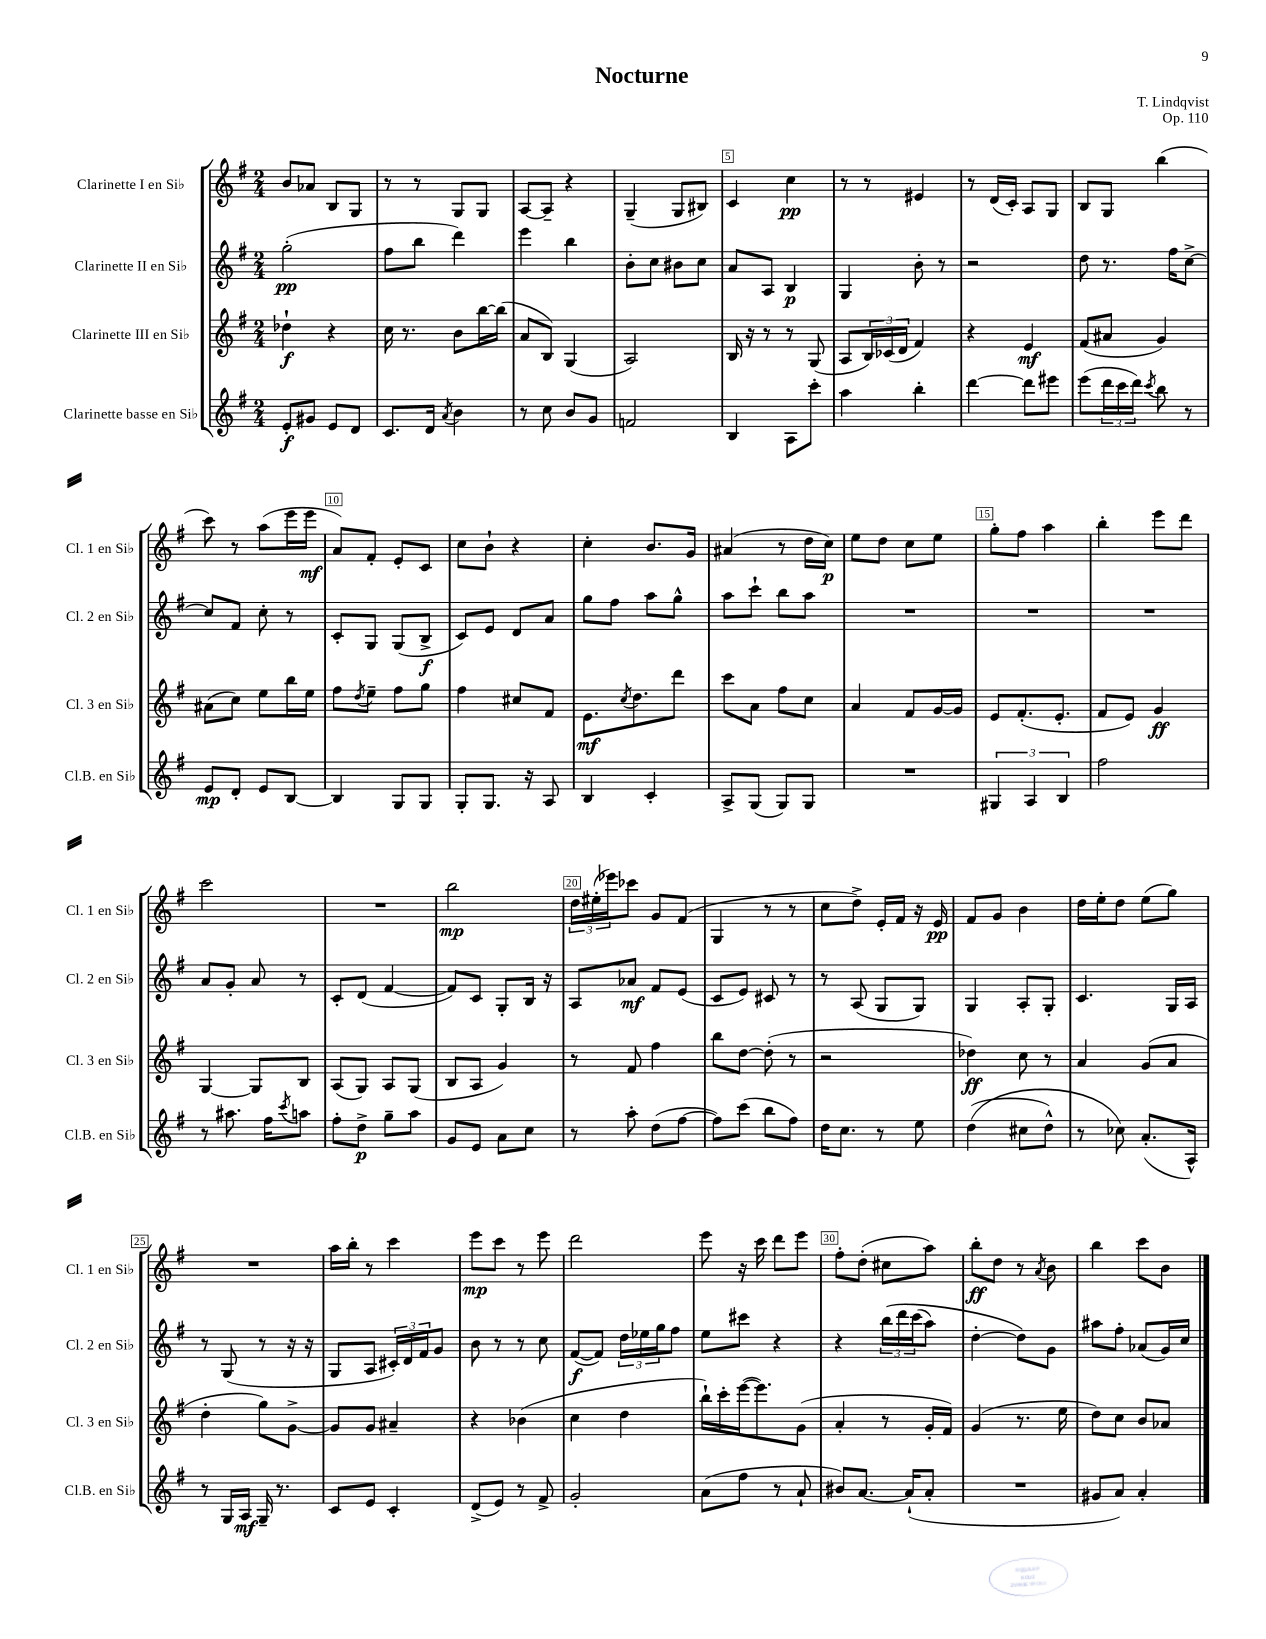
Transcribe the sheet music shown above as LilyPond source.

\header { title = "Nocturne" composer = "T. Lindqvist" opus = "Op. 110" }
<<
\new StaffGroup <<
\new Staff = "s0" \with { instrumentName = "Clarinette I en Sib" shortInstrumentName = "Cl. 1 en Sib" } {
    \clef treble \key g \major \numericTimeSignature \time 2/4
    b'8 aes'8 b8 g8 |
    r8 r8 g8 g8 |
    a8~ a8-- r4 |
    g4--( g8 bis8) |
    c'4 c''4\pp |
    r8 r8 eis'4 |
    r8 d'16( c'16-.) a8 g8 |
    b8 g8 b''4( |
    c'''8) r8 a''8( e'''16 e'''16\mf |
    a'8) fis'8-. e'8-. c'8 |
    c''8 b'8-! r4 |
    c''4-. b'8. g'16 |
    ais'4( r8 d''16 c''16\p) |
    e''8 d''8 c''8 e''8 |
    g''8-. fis''8 a''4 |
    b''4-. e'''8 d'''8 |
    c'''2 |
    R2 |
    b''2\mp |
    \tuplet 3/2 { d''16 eis''16-.( ees'''16) } ces'''8 g'8 fis'8( |
    g4 r8 r8 |
    c''8 d''8->) e'16-. fis'16 r16 e'16\pp |
    fis'8 g'8 b'4 |
    d''16 e''16-. d''8 e''8( g''8) |
    R2 |
    a''16 b''16-. r8 c'''4 |
    e'''8\mp c'''8 r8 e'''8 |
    d'''2 |
    e'''8 r16 c'''16 d'''8 e'''8 |
    fis''8-. d''8-.( cis''8 a''8) |
    b''8-.\ff d''8 r8 \acciaccatura { a'8 } b'8 |
    b''4 c'''8 b'8 \bar "|." |
}
\new Staff = "s1" \with { instrumentName = "Clarinette II en Sib" shortInstrumentName = "Cl. 2 en Sib" } {
    \clef treble \key g \major \numericTimeSignature \time 2/4
    g''2-.\pp( |
    fis''8 b''8 d'''4) |
    e'''4 b''4 |
    b'8-. c''8 bis'8 c''8 |
    a'8 a8 b4\p |
    g4 b'8-. r8 |
    r2 |
    d''8 r8. fis''16 c''8~-> |
    c''8 fis'8 c''8-. r8 |
    c'8-. g8 g8( b8->\f |
    c'8) e'8 d'8 a'8 |
    g''8 fis''8 a''8 g''8-^ |
    a''8 c'''8-! b''8 a''8 |
    R2 |
    R2 |
    R2 |
    a'8 g'8-. a'8 r8 |
    c'8-. d'8( fis'4~ |
    fis'8) c'8 g8-. b16 r16 |
    a8 aes'8\mf fis'8 e'8( |
    c'8 e'8) cis'8 r8 |
    r8 a8( g8 g8) |
    g4 a8-. g8-. |
    c'4. g16 a16 |
    r8 g8( r8 r16 r16 |
    g8 a8 \tuplet 3/2 { cis'16-.) d'16 fis'16 } g'8 |
    b'8 r8 r8 c''8 |
    fis'8~\f( fis'8) \tuplet 3/2 { d''16 ees''16 g''16 } fis''8 |
    e''8 cis'''8 r4 |
    r4 \tuplet 3/2 { b''16\( d'''16 c'''16( } a''8) |
    d''4~-. d''8\) g'8 |
    ais''8 fis''8-. aes'8( g'16) c''16 \bar "|." |
}
\new Staff = "s2" \with { instrumentName = "Clarinette III en Sib" shortInstrumentName = "Cl. 3 en Sib" } {
    \clef treble \key g \major \numericTimeSignature \time 2/4
    des''4-!\f r4 |
    c''16 r8. b'8 b''16~ b''16( |
    a'8 b8) g4( |
    a2) |
    b16 r16 r8 r8 g8( |
    a8 \tuplet 3/2 { b16) ces'16( d'16 } fis'4) |
    r4 e'4\mf |
    fis'8( ais'8 g'4) |
    ais'8( c''8) e''8 b''16 e''16 |
    fis''8 \acciaccatura { d''8 } e''8-- fis''8 g''8 |
    fis''4 cis''8 fis'8 |
    e'8.\mf \acciaccatura { c''8 } d''8. d'''8 |
    c'''8 a'8 fis''8 c''8 |
    a'4 fis'8 g'16~ g'16 |
    e'8 fis'8.-.( e'8.-. |
    fis'8 e'8) g'4\ff |
    g4~ g8 b8 |
    a8( g8) a8 g8( |
    b8 a8 g'4) |
    r8 fis'8 fis''4 |
    b''8 d''8~ d''8-.( r8 |
    r2 |
    des''4\ff) c''8 r8 |
    a'4 g'8( a'8 |
    d''4-. g''8) g'8~-> |
    g'8 g'8 ais'4-- |
    r4 bes'4( |
    c''4 d''4 |
    b''16-!) c'''16-. e'''16~( e'''8.) g'8( |
    a'4-. r8 g'16-. fis'16) |
    g'4( r8. e''16 |
    d''8) c''8 b'8 aes'8 \bar "|." |
}
\new Staff = "s3" \with { instrumentName = "Clarinette basse en Sib" shortInstrumentName = "Cl.B. en Sib" } {
    \clef treble \key g \major \numericTimeSignature \time 2/4
    e'8-.\f gis'8 e'8 d'8 |
    c'8. d'16 \acciaccatura { a'8 } b'4 |
    r8 c''8 b'8 g'8 |
    f'2 |
    b4 a8 c'''8-. |
    a''4 b''4-. |
    d'''4~ d'''8 eis'''8 |
    e'''8( \tuplet 3/2 { d'''16 c'''16 d'''16) } \acciaccatura { c'''8 } b''8 r8 |
    e'8\mp d'8-. e'8 b8~ |
    b4 g8 g8 |
    g8-. g8. r16 a8 |
    b4 c'4-. |
    a8-> g8( g8) g8 |
    R2 |
    \tuplet 3/2 { gis4 a4 b4 } |
    fis''2 |
    r8 ais''8. fis''16 \acciaccatura { c'''8 } a''8 |
    fis''8-. d''8->\p g''8-- a''8 |
    g'8 e'8 a'8 c''8 |
    r8 a''8-. d''8( fis''8~ |
    fis''8) c'''8( b''8 fis''8) |
    d''16 c''8. r8 e''8 |
    d''4(\( cis''8 d''8-^) |
    r8 ces''8\) a'8.-.( a16-^) |
    r8 g16 a16\mf g16-- r8. |
    c'8 e'8 c'4-. |
    d'8->( e'8) r8 fis'8-> |
    g'2-. |
    a'8( fis''8 r8 a'8-! |
    bis'8) a'8.~ a'16-!( a'8-. |
    R2 |
    gis'8 a'8) a'4-. \bar "|." |
}
>>
>>
\layout { \context { \Score \override BarNumber.break-visibility = ##(#f #t #t) barNumberVisibility = #(every-nth-bar-number-visible 5) \override BarNumber.stencil = #(make-stencil-boxer 0.1 0.3 ly:text-interface::print) } }
